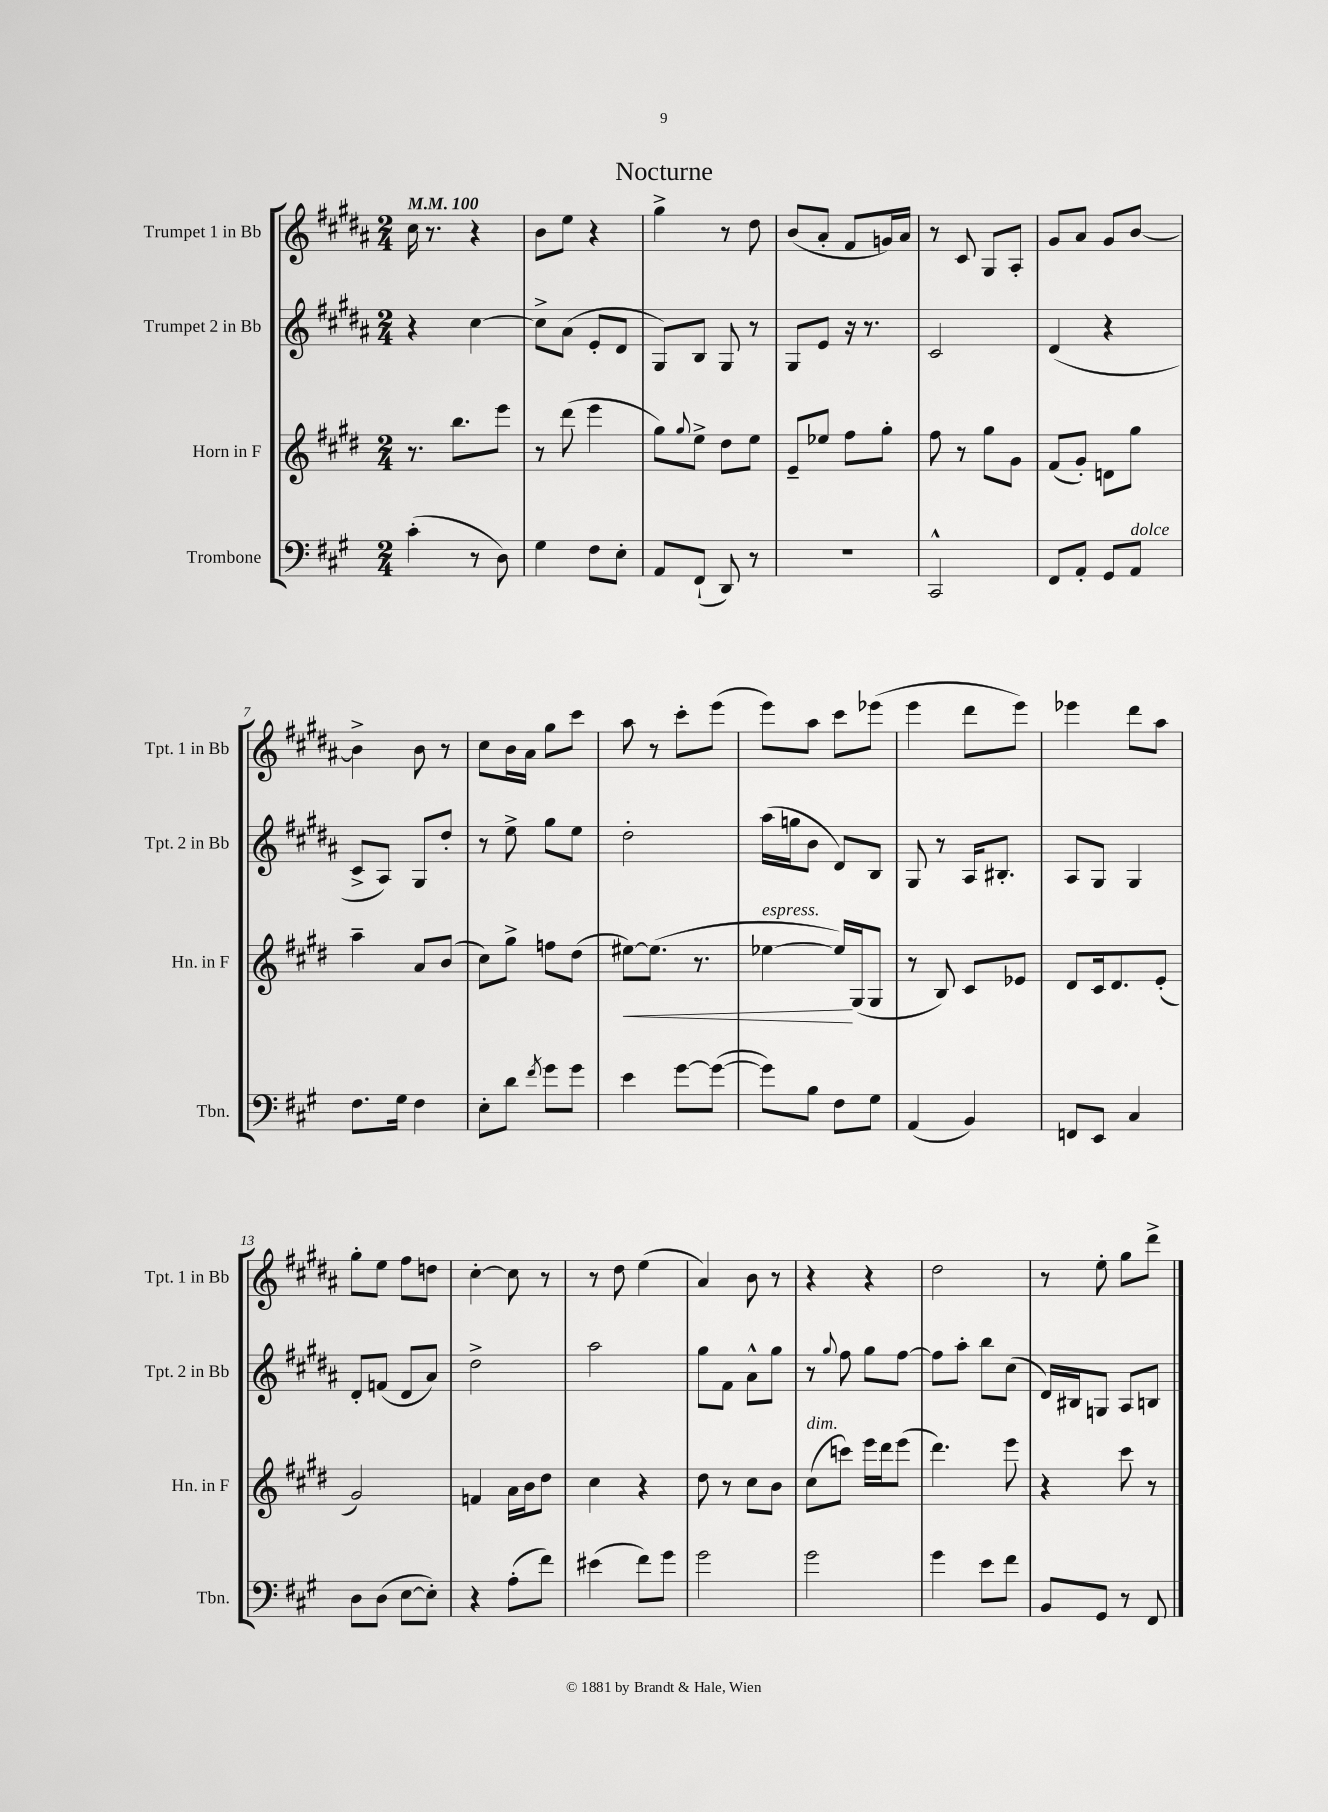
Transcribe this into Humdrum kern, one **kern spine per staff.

**kern	**kern	**kern	**kern
*staff4	*staff3	*staff2	*staff1
*clefF4	*clefG2	*clefG2	*clefG2
*k[f#c#g#]	*k[f#c#g#d#]	*k[f#c#g#d#a#]	*k[f#c#g#d#a#]
*M2/4	*M2/4	*M2/4	*M2/4
*MM100	*MM100	*MM100	*MM100
(4c#'	8.r	4r	16cc#
.	.	.	8.r
.	8.bb	.	.
8r	.	[4cc#	4r
8D)	8eee	.	.
=	=	=	=
4G#	8r	8cc#^]	8b
.	(8ddd#	(8a#	8ee
8F#	4eee	8e'	4r
8E'	.	8d#	.
=	=	=	=
8AA	8gg#)	8G#)	4gg#^
.	8qqgg#	.	.
(8FF#`	8ee^	8B	.
8DD)	8dd#	8G#	8r
8r	8ee	8r	8dd#
=	=	=	=
2r	8e~	8G#	(8b
.	8ee-	8e	8a#'
.	8ff#	16r	8f#
.	.	8.r	.
.	8gg#'	.	16g)
.	.	.	16a#
=	=	=	=
2CC#^^	8ff#	2c#	8r
.	8r	.	8c#
.	8gg#	.	8G#
.	8g#	.	8A#'
=	=	=	=
8FF#	(8f#	(4d#	8g#
8AA'	8g#')	.	8a#
8GG#	8d	4r	8g#
8AA	8gg#	.	[8b
=	=	=	=
8.F#	4aa~	8c#^	4b^]
.	.	8A#)	.
16G#	.	.	.
4F#	8a	8G#	8b
.	(8b	8dd#'	8r
=	=	=	=
8E'	8cc#)	8r	8cc#
8d	8gg#^	8ee^	16b
.	.	.	16a#
8qf#	.	.	.
8g#	8ff	8gg#	8gg#
8g#	(8dd#	8ee	8ccc#
=	=	=	=
4e	[8ee#)	2dd#'	8aa#
.	(8.ee#]	.	8r
[8g#	.	.	8ccc#'
.	8.r	.	.
(8g#_	.	.	(8eee
=	=	=	=
8g#])	[4ee-	(16aa#	8eee)
.	.	16gg	.
8B	.	8b	8aa#
8F#	16ee-])	8d#)	8ccc#
.	(16G#	.	.
8G#	8G#	8B	(8eee-
=	=	=	=
(4AA	8r	8G#	4eee
.	8B)	8r	.
4BB)	8c#	16A#	8ddd#
.	.	8.B#'	.
.	8e-	.	8eee)
=	=	=	=
8FF	8d#	8A#	4eee-
8EE	16c#	8G#	.
.	8.d#	.	.
4C#	.	4G#	8ddd#
.	(8e'	.	8aa#
=	=	=	=
8D	2g#)	8d#'	8gg#'
(8D	.	(8f	8ee
[8E	.	8d#	8ff#
8E'])	.	8a#)	8dd
=	=	=	=
4r	4f	2dd#^	[4cc#'
(8A'	16a	.	8cc#]
.	16b	.	.
8f#)	8dd#	.	8r
=	=	=	=
(4e#	4cc#	2aa#	8r
.	.	.	8dd#
8f#)	4r	.	(4ee
8g#	.	.	.
=	=	=	=
2g#	8dd#	8gg#	4a#)
.	8r	8f#	.
.	8cc#	8a#^^	8b
.	8b	8gg#	8r
=	=	=	=
2g#	(8cc#	8r	4r
.	.	8qqgg#	.
.	8ccc)	8ff#	.
.	16eee	8gg#	4r
.	16ddd#	.	.
.	(8eee	[8ff#	.
=	=	=	=
4g#	4.ddd#)	8ff#]	2dd#
.	.	8aa#'	.
8e	.	8bb	.
8f#	8eee	(8cc#	.
=	=	=	=
8BB	4r	16d#)	8r
.	.	16B#	.
8GG#	.	8G	8ee'
8r	8ccc#	8A#	8gg#
8FF#	8r	8B	8ddd#^
==	==	==	==
*-	*-	*-	*-
